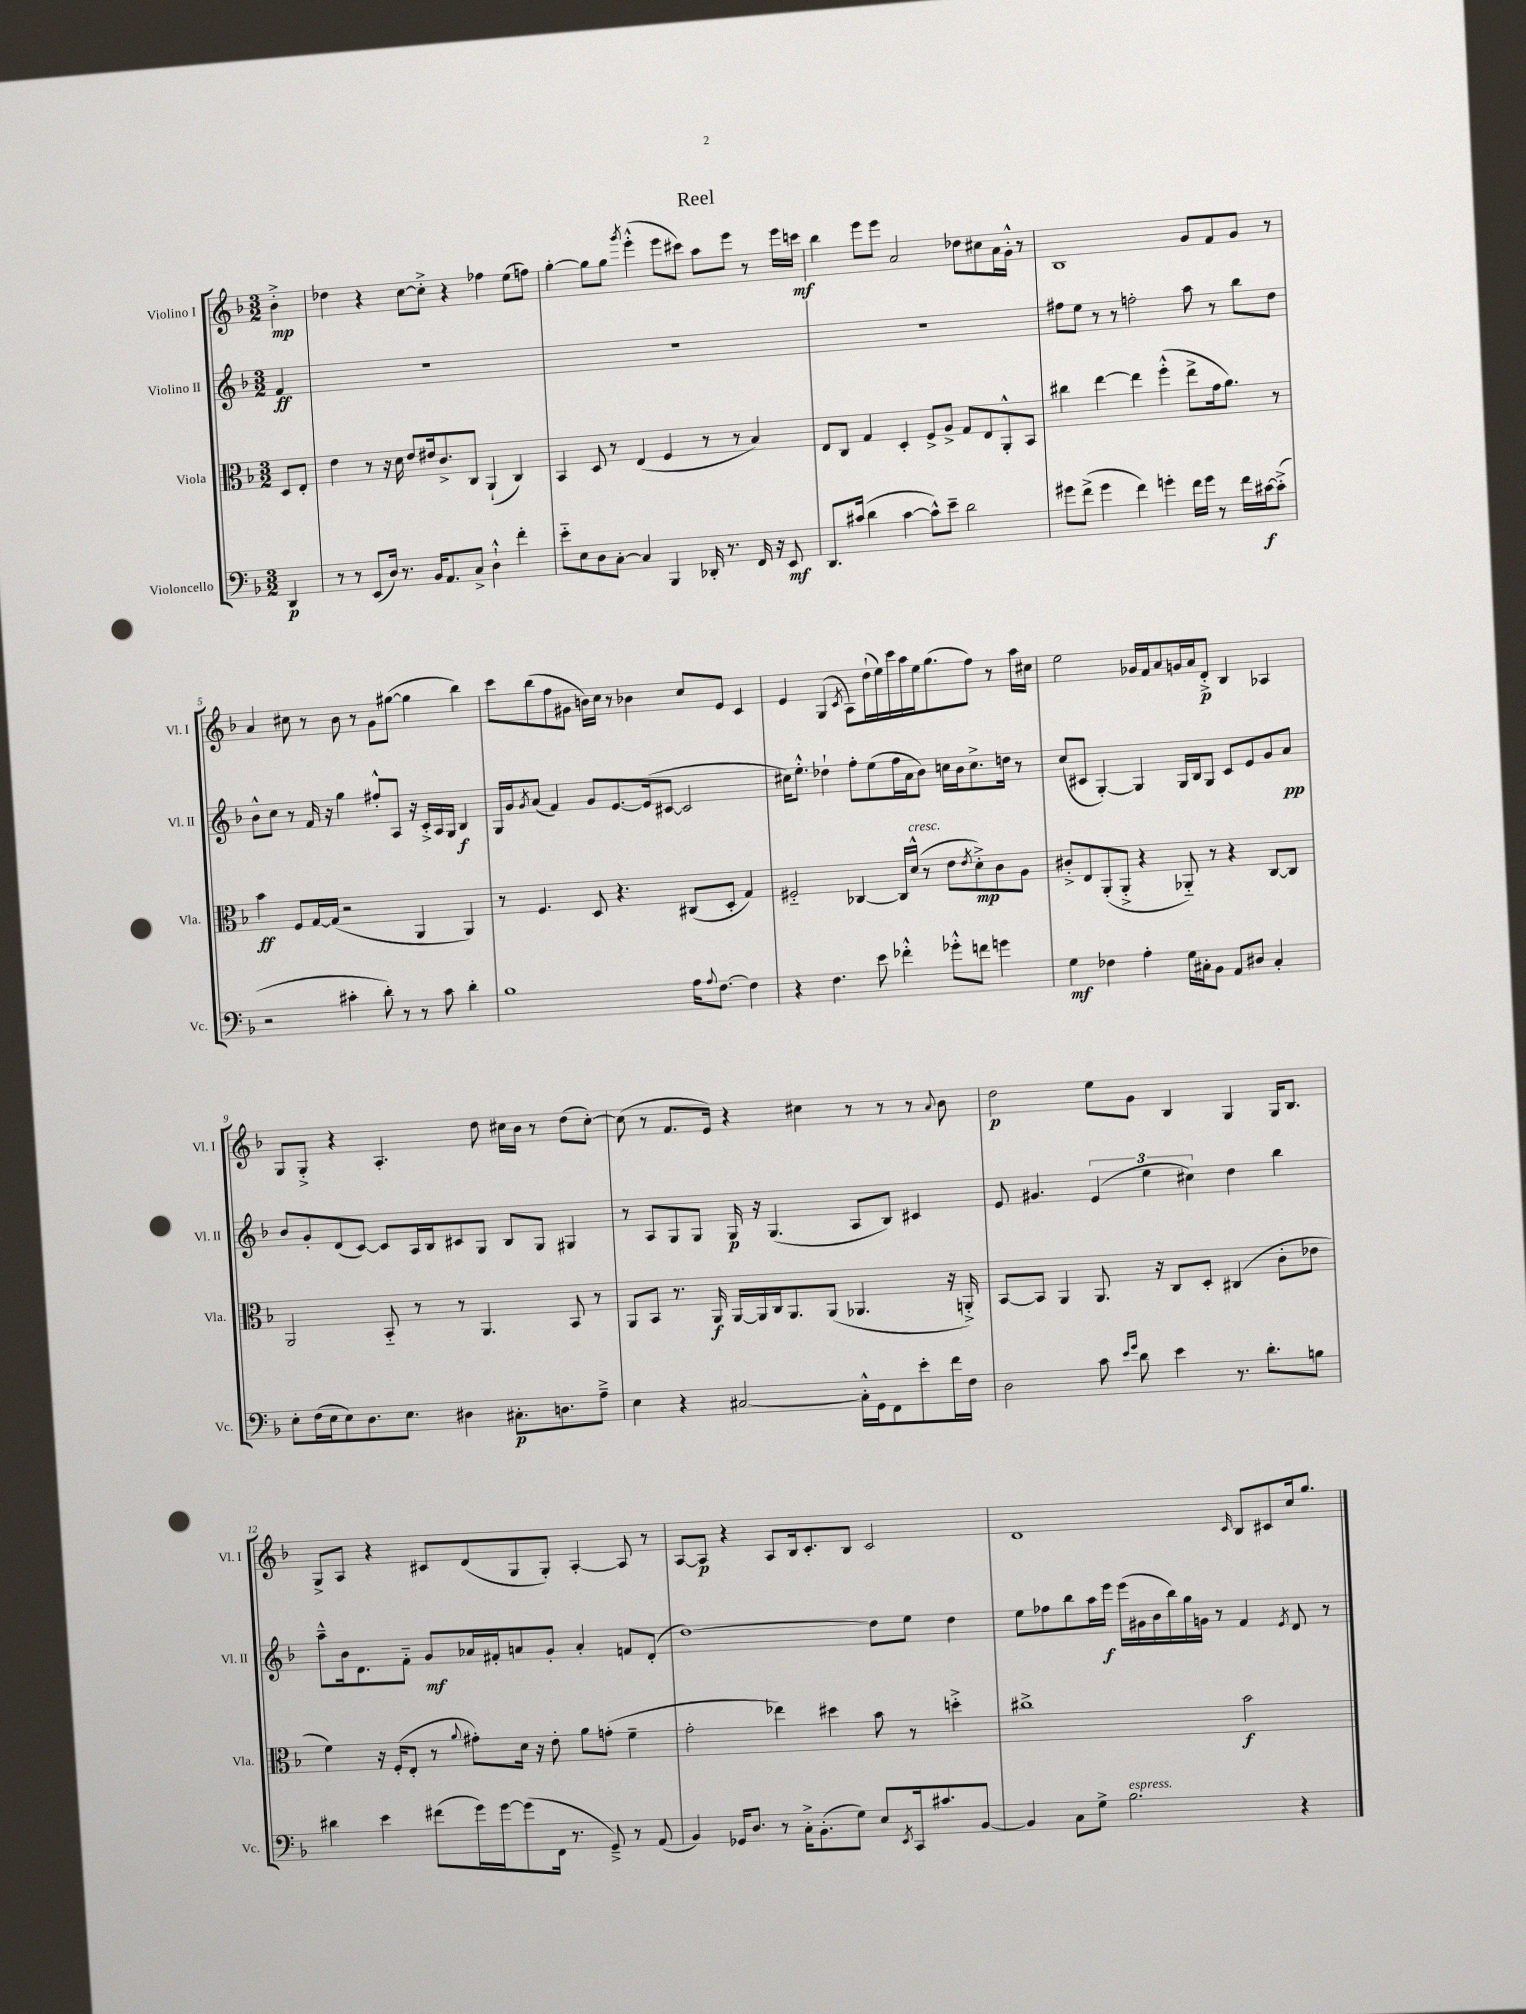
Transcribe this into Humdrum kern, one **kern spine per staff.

**kern	**dynam	**kern	**dynam	**kern	**dynam	**kern	**dynam
*part4	*part4	*part3	*part3	*part2	*part2	*part1	*part1
*staff4	*staff4	*staff3	*staff3	*staff2	*staff2	*staff1	*staff1
*I"Violoncello	*	*I"Viola	*	*I"Violino II	*	*I"Violino I	*
*I'Vc.	*	*I'Vla.	*	*I'Vl. II	*	*I'Vl. I	*
*clefF4	*	*clefC3	*	*clefG2	*	*clefG2	*
*k[b-]	*	*k[b-]	*	*k[b-]	*	*k[b-]	*
*M3/2	*	*M3/2	*	*M3/2	*	*M3/2	*
=	=	=	=	=	=	=	=
4DD/	p	8D/L	.	4f/	ff	4b-'^\	mp
.	.	8E'/J	.	.	.	.	.
=1	=1	=1	=1	=1	=1	=1	=1
8r	.	4e\	.	1.r	.	4dd-X\	.
8r	.	.	.	.	.	.	.
(8EE/L	.	8r	.	.	.	4r	.
16D/Jk)	.	16r	.	.	.	.	.
8.r	.	16d\	.	.	.	.	.
.	.	8e/L	.	.	.	[8cc\L	.
16BB-/KL	.	16e#X/k	.	.	.	8cc'^\J]	.
8.AA/	.	8.c^/	.	.	.	.	.
.	.	.	.	.	.	4r	.
8C^/J	.	8C/J	.	.	.	.	.
4D`^^\	.	(4AA`/	.	.	.	4ff-X\	.
4f'\	.	4C/)	.	.	.	(8ee\L	.
.	.	.	.	.	.	8ffn\J)	.
=2	=2	=2	=2	=2	=2	=2	=2
8e\L	.	4BB-/	.	1.r	.	[4gg'\	.
8E\	.	.	.	.	.	.	.
8D\	.	8D/	.	.	.	8gg\L]	.
[8C'\J	.	8r	.	.	.	8gg\J	.
.	.	.	.	.	.	8qggg/	.
4C/]	.	(4E/	.	.	.	(4eee'^^\	.
4BBB-/	.	4F/	.	.	.	8eee\L	.
.	.	.	.	.	.	8ccc#X\J)	.
16DD-X'/	.	8r	.	.	.	8aa\L	.
8.r	.	.	.	.	.	.	.
.	.	8r	.	.	.	8eee\J	.
16FF/	.	4B-/)	.	.	.	8r	.
16r	.	.	.	.	.	.	.
8EE/	mf	.	.	.	.	16eee\LL	.
.	.	.	.	.	.	16cccn\JJ	mf
=3	=3	=3	=3	=3	=3	=3	=3
8.DD/L	.	8E/L	.	1.r	.	4bb-\	.
.	.	8C/J	.	.	.	.	.
(16c#X/Jk	.	.	.	.	.	.	.
4d\	.	4G/	.	.	.	8eee\L	.
.	.	.	.	.	.	8eee\J	.
[4c#\	.	4D'/	.	.	.	2a/	.
8c#^^\L])	.	8F^/L	.	.	.	.	.
8e~\J	.	8A^/J	.	.	.	.	.
2d\	.	8G/L	.	.	.	8dd-X\L	.
.	.	8E/	.	.	.	8cc#X\	.
.	.	8AA'^^/	.	.	.	16a\L	.
.	.	.	.	.	.	16g'^^\JJ	.
.	.	8BB-/J	.	.	.	8r	.
=4	=4	=4	=4	=4	=4	=4	=4
8g#X\L	.	4cc#X\	.	8ff#X\L	.	1B-	.
(8f^\J	.	.	.	8ee\J	.	.	.
4g#\	.	[4ee\	.	8r	.	.	.
.	.	.	.	8r	.	.	.
4f\)	.	4ee\]	.	2ffn'\	.	.	.
4gn'\	.	(4ff'^^\	.	.	.	.	.
16f\LL	.	8ee^\L	.	8aa\	.	8g/L	.
16g\JJ	.	.	.	.	.	.	.
8r	.	16g\k	.	8r	.	8f/	.
.	.	8.a\J)	.	.	.	.	.
16f\LL	.	.	.	8bb-\L	.	8g/J	.
[16c#X\J	f	.	.	.	.	.	.
(8c#'^\J]	.	8r	.	8dd\J	.	8r	.
!!LO:LB:g=z
=5	=5	=5	=5	=5	=5	=5	=5
2r	.	4b-\	ff	8b-^^\L	.	4a/	.
.	.	.	.	8cc\J	.	.	.
.	.	8F/L	.	8r	.	8cc#X\	.
.	.	[16G/L	.	16f/	.	8r	.
.	.	(16G/JJ]	.	16r	.	.	.
4c#X'\	.	2r	.	4gg\	.	8b-\	.
.	.	.	.	.	.	8r	.
8d'\)	.	.	.	8ff#X'^^/L	.	8g\L	.
8r	.	.	.	8A/J	.	([8gg#X\J	.
8r	.	4AA/	.	16r	.	4gg#\]	.
.	.	.	.	16c'^/LL	.	.	.
8c#\	.	.	.	16A/	.	.	.
.	.	.	.	16G/JJ	.	.	.
4d'\	.	4AA/)	.	4B-/	f	4bb-\)	.
=6	=6	=6	=6	=6	=6	=6	=6
1B-	.	8r	.	16G/LL	.	8ccc\L	.
.	.	.	.	16g/J	.	.	.
.	.	.	.	8qg/	.	.	.
.	.	4.F/	.	(8a/J	.	(8bb-\	.
.	.	.	.	4f/)	.	8ff\	.
.	.	.	.	.	.	8g#X\J	.
.	.	8D/	.	8g/L	.	16bn\LL)	.
.	.	.	.	.	.	16cc\JJ	.
.	.	4.r	.	[8.e/	.	8r	.
.	.	.	.	.	.	4b-X\	.
.	.	.	.	(16e/k]	.	.	.
.	.	.	.	[8c#X/J	.	.	.
16A\KL	.	(8C#X/L	.	2c#/]	.	8cc/L	.
8qqA/	.	.	.	.	.	.	.
[8.F\J	.	.	.	.	.	.	.
.	.	8D'/J	.	.	.	8e/J	.
4F\]	.	4G/)	.	.	.	4c/	.
=7	=7	=7	=7	=7	=7	=7	=7
4r	.	2F#X/	.	16cc#X\KL)	.	4e/	.
.	.	.	.	8.ee'^^\J	.	.	.
4.F\	.	.	.	4dd-X`\	.	(4G/	.
.	.	.	.	.	.	8qc/	.
.	.	[4C-X/	.	8ff'\L	.	8A\L)	.
8e\	.	.	.	(8ee\	.	(16dd`\L	.
.	.	.	.	.	.	16ee\)	.
4f-X'^^\	.	16C-/LL]	.	16ff\L	.	16ccc\	.
!	!	!LO:TX:a:i:t=cresc.	!	!	!	!	!
.	.	(16d^^/JJ	.	16a\J	.	16aa\	.
.	.	8r	.	8b-\J)	.	16ee\J	.
.	.	.	.	.	.	(8.gg\	.
8g-X'^^\L	.	8e\L	.	16ccn\LL	.	.	.
.	.	.	.	16b-\J	.	.	.
.	.	8qe/	.	.	.	.	.
8fn\J	.	8d'^\)	mp	8.cc^\	.	8ff\J)	.
4gn\	.	8c\	.	.	.	8r	.
.	.	.	.	16ddn\Jk	.	.	.
.	.	8A\J	.	8r	.	16aa\LL	.
.	.	.	.	.	.	16cc#X\JJ	.
=8	=8	=8	=8	=8	=8	=8	=8
4G\	mf	8c#X'^/L	.	(8cc/L	.	2ee\	.
.	.	8E/	.	8c#X/J	.	.	.
4F-X\	.	(8AA'/	.	[4G'/)	.	.	.
.	.	8AA'^/J	.	.	.	.	.
4A'\	.	4r	.	4G/]	.	16g-X/LL	.
.	.	.	.	.	.	16f/J	.
.	.	.	.	.	.	8a/	.
16G\LL	.	8AA-X/)	.	16G/LL	.	16gn/L	.
16C#X'\J	.	.	.	16B-/J	.	16a/J	.
8BB-\J	.	8r	.	8G/J	.	8d'^/J	p
8AA/L	.	4r	.	8c#/L	.	4B-/	.
8D#X/J	.	.	.	8e/	.	.	.
4C#'/	.	[8C/L	.	8g/	.	4A-X/	.
.	.	8C/J]	.	8a/J	pp	.	.
!!LO:LB:g=z
=9	=9	=9	=9	=9	=9	=9	=9
8E'\L	.	2AA/	.	8b-/L	.	8G/L	.
(16F\L	.	.	.	8g'/	.	8G'^/J	.
16E\J	.	.	.	.	.	.	.
8E\)	.	.	.	(8d/	.	4r	.
8.D\	.	.	.	[8c/J)	.	.	.
.	.	8BB-/	.	8c/L]	.	4.A'/	.
8.E\J	.	.	.	.	.	.	.
.	.	8r	.	16A/L	.	.	.
.	.	.	.	16B-/J	.	.	.
4D#X\	.	8r	.	8c#X/	.	.	.
.	.	4.AA/	.	8G/J	.	8dd\	.
8.C#X'\L	p	.	.	8B-/L	.	16cc#X\LL	.
.	.	.	.	.	.	16b-\JJ	.
.	.	.	.	8G/J	.	8r	.
8.Dn\	.	.	.	.	.	.	.
.	.	8BB-/	.	4G#X/	.	(8dd\L	.
8A~^\J	.	8r	.	.	.	[8cc#'\J)	.
=10	=10	=10	=10	=10	=10	=10	=10
4E\	.	8AA/L	.	8r	.	(8cc#\]	.
.	.	8BB-/J	.	8A/L	.	8r	.
4r	.	8.r	.	8G/	.	8.f/L	.
.	.	.	.	8G/J	.	.	.
.	.	16AA/	f	.	.	16e/Jk)	.
[2C#X/	.	[16AA/LL	.	16G/	p	4r	.
.	.	16AA/]	.	16r	.	.	.
.	.	16C/J	.	(4.G/	.	.	.
.	.	8.AA/	.	.	.	.	.
.	.	.	.	.	.	4cc#X\	.
.	.	(8AA/J	.	.	.	.	.
16C#'^^\LL]	.	4.AA-X/	.	8A/L	.	8r	.
16GG\J	.	.	.	.	.	.	.
8FF\	.	.	.	8B-/J)	.	8r	.
8e'\	.	.	.	4c#X/	.	8r	.
.	.	.	.	.	.	8qqa/	.
16f\L	.	16r	.	.	.	8b-\	.
16F\JJ	.	16AAn'^/)	.	.	.	.	.
=11	=11	=11	=11	=11	=11	=11	=11
2D\	.	[8BB-/L	.	8e/	.	2dd\	p
.	.	8BB-/J]	.	4.g#X/	.	.	.
.	.	4AA/	.	.	.	.	.
8c\	.	8.AA/	.	(6e/	.	8ee\L	.
16qqe/LL	.	.	.	.	.	.	.
16qqg/JJ	.	.	.	.	.	.	.
8d\	.	.	.	.	.	8g\J	.
.	.	.	.	6ee\	.	.	.
.	.	16r	.	.	.	.	.
4e\	.	8C/L	.	.	.	4B-/	.
.	.	.	.	6cc#X\)	.	.	.
.	.	8D'/J	.	.	.	.	.
8.r	.	(4C#X/	.	4dd\	.	4G/	.
8.d'\L	.	.	.	.	.	.	.
.	.	8c'\L	.	4bb-\	.	16G/KL	.
.	.	.	.	.	.	8.B-/J	.
8Bn\J	.	8e-X\J	.	.	.	.	.
!!LO:LB:g=z
=12	=12	=12	=12	=12	=12	=12	=12
4d#X\	.	4f\)	.	8aa~^^\L	.	8G^/L	.
.	.	.	.	16b-\k	.	8A/J	.
.	.	.	.	8.d\	.	.	.
4e\	.	16r	.	.	.	4r	.
.	.	(16F'/KL	.	.	.	.	.
.	.	8E'/J	.	8f\J	.	.	.
(8f#X\L	.	8r	.	8g/L	mf	8c#X/L	.
.	.	8qqa/	.	.	.	.	.
16g\L)	.	8g#X'\L)	.	16a-X/L	.	(8d/	.
[16g\J	.	.	.	16f#X'/J	.	.	.
(8g\]	.	16d\Jk	.	8an/	.	8G/	.
.	.	16r	.	.	.	.	.
16FF\Jk	.	8e'\	.	8g'/J	.	8G'/J)	.
8.r	.	.	.	.	.	.	.
.	.	8a\L	.	4a'/	.	[4A'/	.
8GG~^/)	.	(8gn'\J	.	.	.	.	.
8r	.	4f~\	.	8fn/L	.	8A/]	.
(8AA/	.	.	.	(8d'/J	.	8r	.
=13	=13	=13	=13	=13	=13	=13	=13
4BB-/)	.	2g'\	.	[1dd)	.	[8A/L	.
.	.	.	.	.	.	8A/J]	p
16GG-X/KL	.	.	.	.	.	4r	.
8.D/J	.	.	.	.	.	.	.
8r	.	4ee-X\)	.	.	.	8A/L	.
16C'^\KL	.	.	.	.	.	16B-/k	.
(8.BB-'\	.	.	.	.	.	8.c'/	.
.	.	4dd#X\	.	.	.	.	.
8G\J)	.	.	.	.	.	8B-/J	.
8E/L	.	8b-\	.	8dd\L]	.	2c/	.
8qEE/	.	.	.	.	.	.	.
16CC/k	.	8r	.	8ee\J	.	.	.
8.c#X/	.	.	.	.	.	.	.
.	.	4ddn'^\	.	4dd\	.	.	.
[8BB-/J	.	.	.	.	.	.	.
=14	=14	=14	=14	=14	=14	=14	=14
4BB-/]	.	1cc#X^	.	8ee\L	.	1d	.
.	.	.	.	8ff-X\	.	.	.
8C\L	.	.	.	8bb-\	.	.	.
8G^\J	.	.	.	16aa\L	.	.	.
.	.	.	.	16eee\JJ	f	.	.
!LO:TX:a:i:t=espress.	!	!	!	!	!	!	!
2.B-\	.	.	.	(16eee\LL	.	.	.
.	.	.	.	16g#X\	.	.	.
.	.	.	.	16b-\	.	.	.
.	.	.	.	16bb-\)	.	.	.
.	.	.	.	16gg\	.	.	.
.	.	.	.	16gn\JJ	.	.	.
.	.	.	.	8r	.	.	.
.	.	.	.	.	.	16qqc/	.
.	.	2b-\	f	4f/	.	8B-/L	.
.	.	.	.	.	.	8c#X/	.
.	.	.	.	8qe/	.	.	.
4r	.	.	.	8d/	.	16cc/k	.
.	.	.	.	.	.	8.gg/J	.
.	.	.	.	8r	.	.	.
==	==	==	==	==	==	==	==
*-	*-	*-	*-	*-	*-	*-	*-
